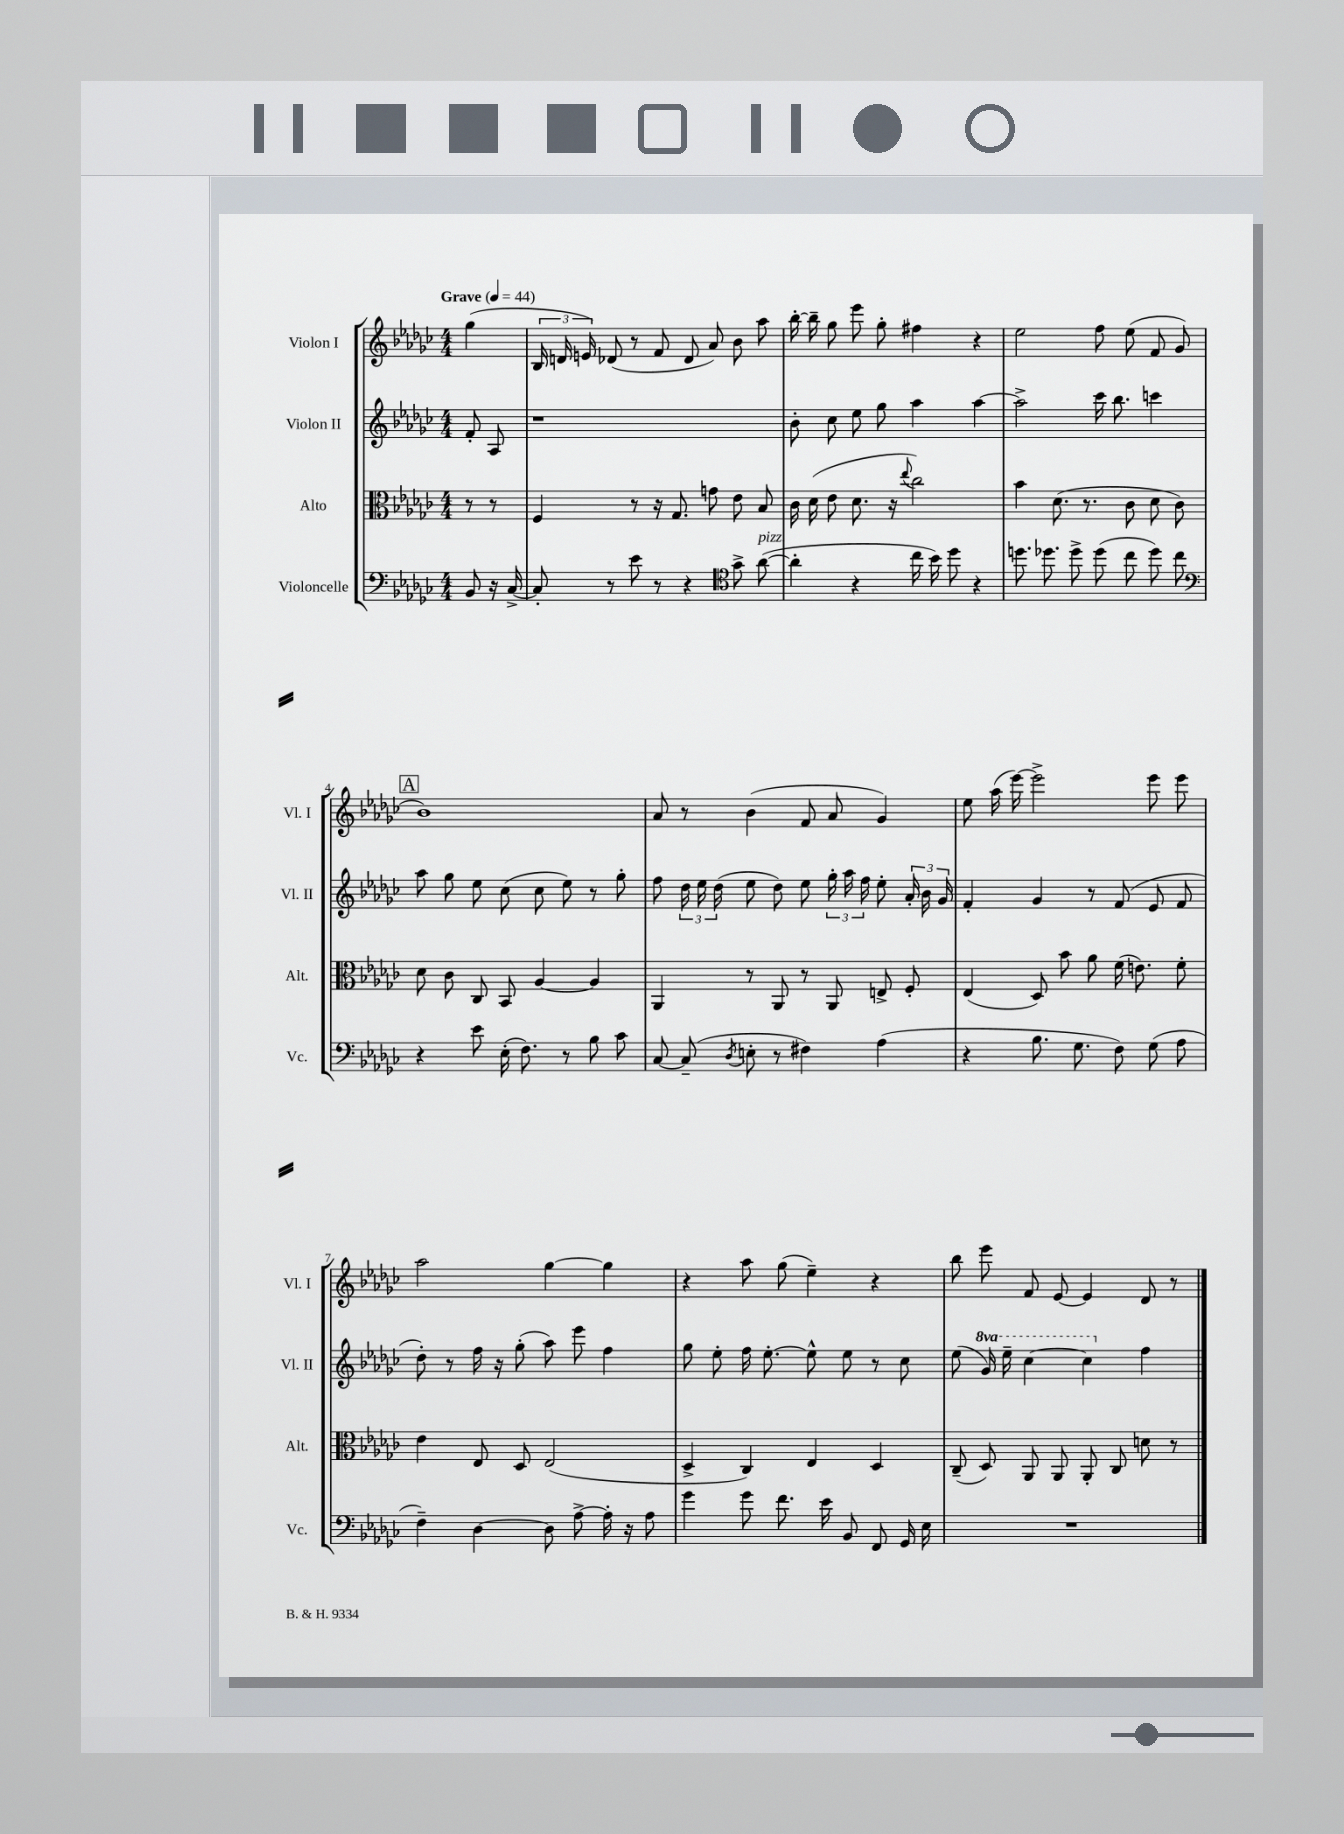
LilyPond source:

<<
\new StaffGroup <<
\new Staff = "s0" \with { instrumentName = "Violon I" shortInstrumentName = "Vl. I" } {
    \clef treble \key ges \major \numericTimeSignature \time 4/4 \partial 4 \tempo "Grave" 4 = 44
    \autoBeamOff ges''4( |
    \tuplet 3/2 { bes16 d'16 e'16) } des'8( r8 f'8 des'8 aes'8) bes'8 aes''8 |
    bes''16~-. bes''16-- ges''8 ees'''8 ges''8-. fis''4 r4 |
    ees''2 f''8 ees''8( f'8 ges'8 |
    \mark \markup { \box "A" } bes'1) |
    aes'8 r8 bes'4( f'8 aes'8 ges'4) |
    ees''8 aes''16( ees'''16~) ees'''2-> ees'''8 ees'''8 |
    aes''2 ges''4~ ges''4 |
    r4 aes''8 ges''8( ees''4--) r4 |
    bes''8 ees'''8 f'8 ees'8~ ees'4 des'8 r8 \bar "|." |
}
\new Staff = "s1" \with { instrumentName = "Violon II" shortInstrumentName = "Vl. II" } {
    \clef treble \key ges \major \numericTimeSignature \time 4/4 \set Staff.ottavationMarkups = #ottavation-simple-ordinals \partial 4
    \autoBeamOff f'8-. aes8 |
    r1 |
    bes'8-. ces''8 ees''8 ges''8 aes''4 aes''4~ |
    aes''2-> ces'''16 bes''8. c'''4 |
    \mark \markup { \box "A" } aes''8 ges''8 ees''8 ces''8( ces''8 ees''8) r8 ges''8-. |
    f''8 \tuplet 3/2 { des''16 ees''16 des''16( } ees''8 des''8) ees''8 \tuplet 3/2 { ges''16-. aes''16 f''16 } ees''8-. \tuplet 3/2 { aes'16-. bes'16 ges'16 } |
    f'4-. ges'4 r8 f'8( ees'8 f'8 |
    des''8-.) r8 f''16 r16 ges''8-.( aes''8) ees'''8 f''4 |
    ges''8 ees''8-. f''16 ees''8.~-. ees''8-^ ees''8 r8 ces''8 |
    ees''8( \ottava #1 ges''16) ees'''16-- ces'''4~ ces'''4 \ottava #0 f''4 \bar "|." |
}
\new Staff = "s2" \with { instrumentName = "Alto" shortInstrumentName = "Alt." } {
    \clef alto \key ges \major \numericTimeSignature \time 4/4 \partial 4
    \autoBeamOff r8 r8 |
    f4 r8 r16 ges8. g'8 ees'8 bes8 |
    ces'16 des'16( ees'8 des'8. r16 \appoggiatura { ees''8 } ces''2) |
    bes'4 des'8.( r8. ces'8 des'8 ces'8) |
    \mark \markup { \box "A" } des'8 ces'8 ces8 bes,8 aes4~ aes4 |
    aes,4 r8 aes,8 r8 aes,8 e8-> f8-. |
    ees4( des8) bes'8 aes'8 f'16( e'8.) f'8-. |
    ees'4 ees8 des8 ees2( |
    des4-> ces4) ees4 des4 |
    ces8--( des8) aes,8 aes,8 aes,8-. ces8 d'8 r8 \bar "|." |
}
\new Staff = "s3" \with { instrumentName = "Violoncelle" shortInstrumentName = "Vc." } {
    \clef bass \key ges \major \numericTimeSignature \time 4/4 \partial 4
    \autoBeamOff bes,8 r16 ces16~-> |
    ces8-. r8 ees'8 r8 r4 \clef tenor ges'8-> aes'8~^\markup { \italic "pizz." }( |
    aes'4-. r4 ces''16 bes'16) des''8 r4 |
    d''8. des''8. des''8-> des''8( ces''8 des''8) ces''8 |
    \mark \markup { \box "A" } \clef bass r4 ees'8 ees16-.( f8.) r8 bes8 ces'8 |
    ces8~ ces8--( \acciaccatura { des8 } e8-. r8 fis4) aes4( |
    r4 bes8. ges8. f8) ges8( aes8 |
    f4--) des4~ des8 aes8~-> aes16-. r16 aes8 |
    ges'4 ges'8 f'8. ees'16 bes,8 f,8 ges,16 ees16 |
    R1 \bar "|." |
}
>>
>>
